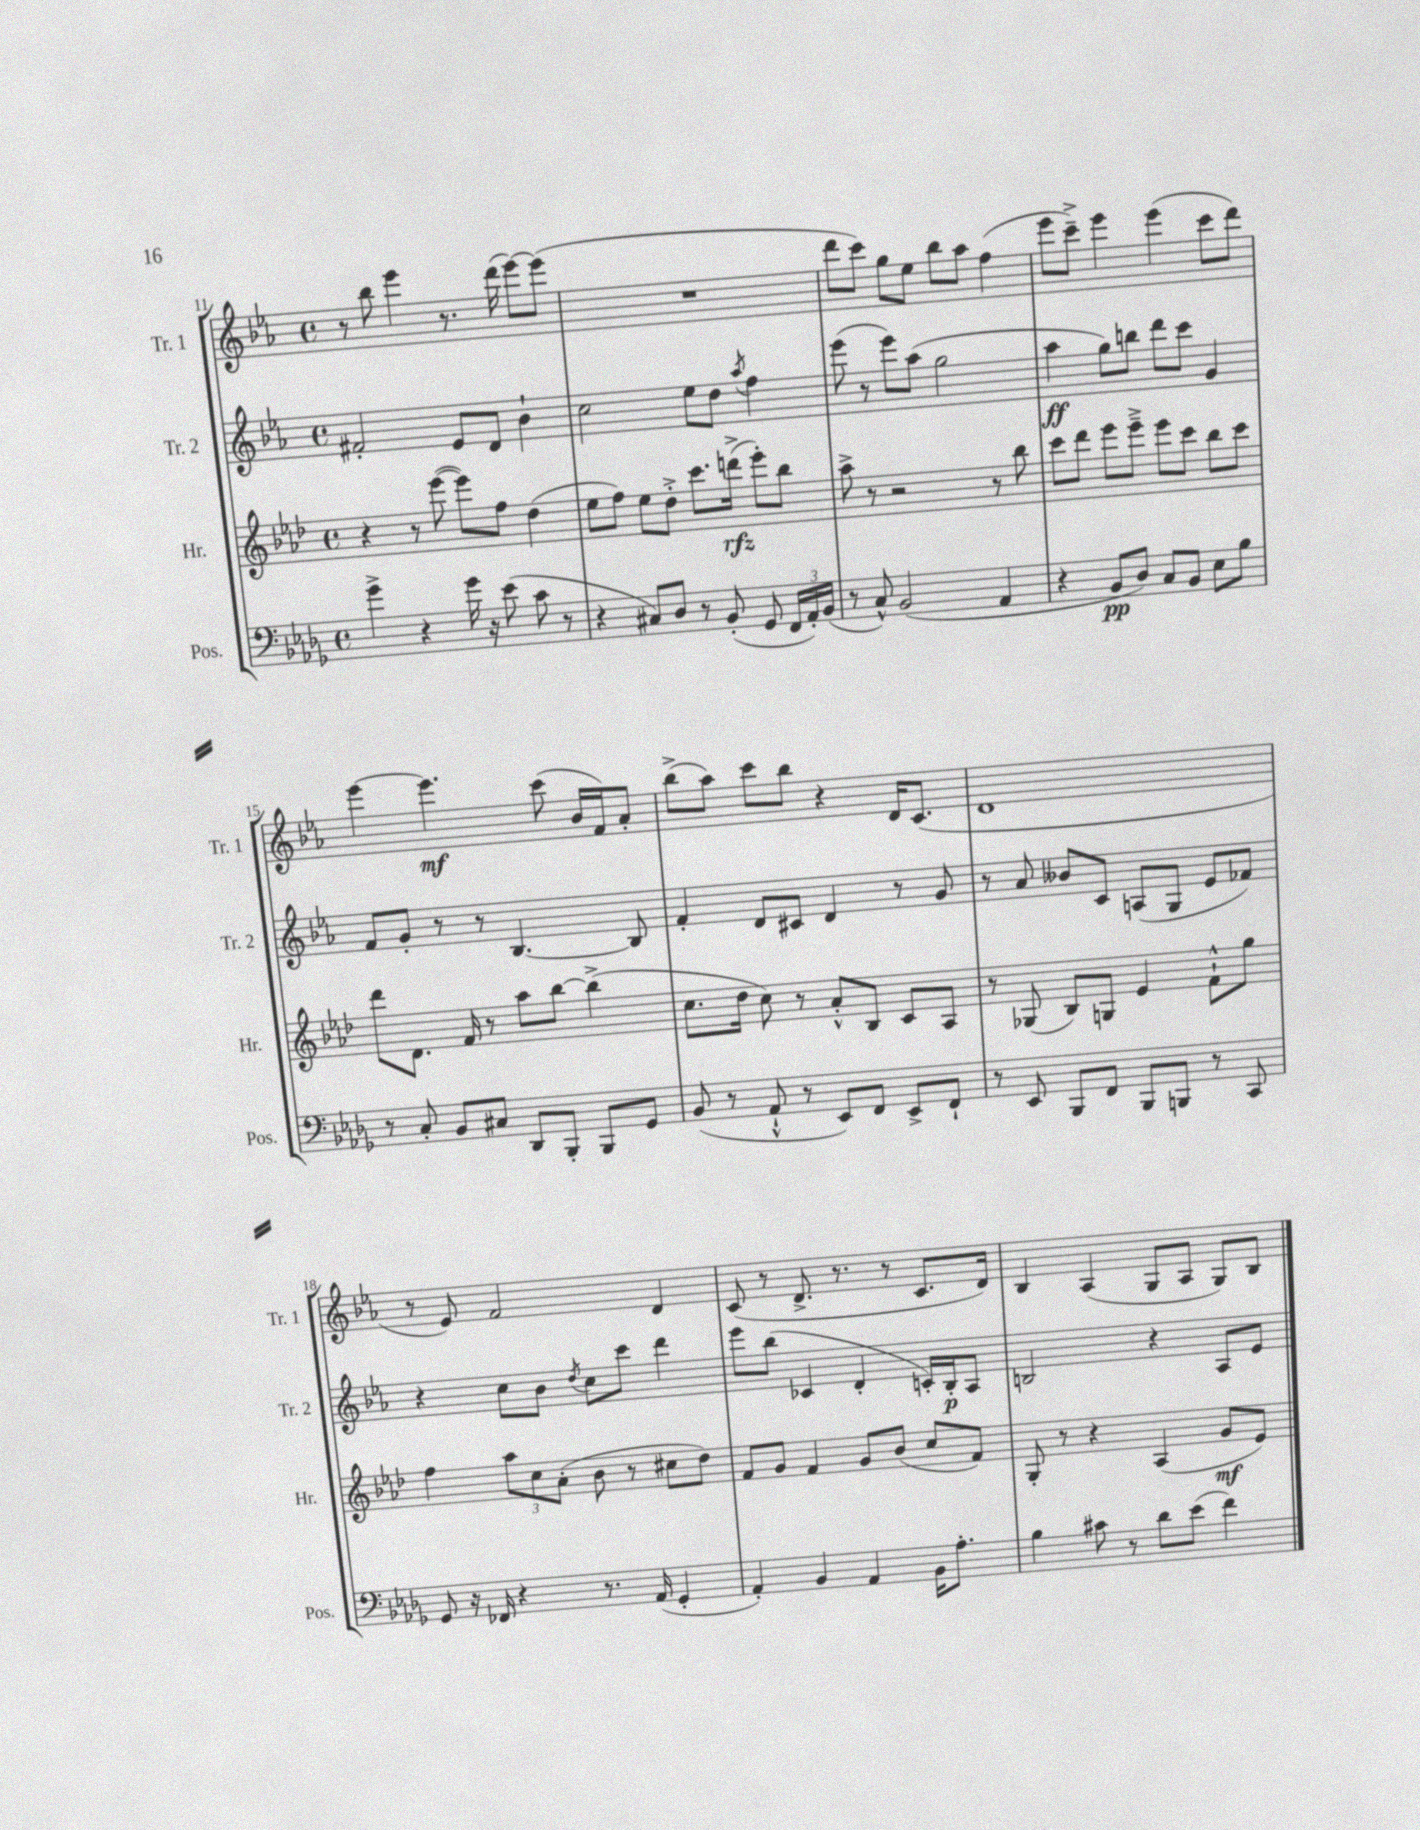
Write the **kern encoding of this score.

**kern	**kern	**kern	**kern
*staff4	*staff3	*staff2	*staff1
*clefF4	*clefG2	*clefG2	*clefG2
*k[b-e-a-d-g-]	*k[b-e-a-d-]	*k[b-e-a-]	*k[b-e-a-]
*M4/4	*M4/4	*M4/4	*M4/4
*met(c)	*met(c)	*met(c)	*met(c)
4g-^	4r	2f#'	8r
.	.	.	8bb-
4r	8r	.	4eee-
.	([8eee-	.	.
16g-	8eee-])	8e-	8.r
16r	.	.	.
(8e-	8ff	8d	.
.	.	.	(16ddd
8c	(4dd-	4b-`	[8eee-)
8r	.	.	(8eee-]
=	=	=	=
4r	8ee-	2cc	1r
.	8ff)	.	.
8C#)	8ee-	.	.
8D-	8dd-'^	.	.
8r	8.ccc	8ee-	.
(8BB-'	.	8dd	.
.	(16ddd^	.	.
.	.	8qaa-	.
8GG-	8eee-')	4ff	.
24FF	8bb-	.	.
24AA-')	.	.	.
(24BB-	.	.	.
=	=	=	=
8r	8aa-^	(8eee-	8ddd
8C^^)	8r	8r	8ccc)
(2BB-	2r	8eee-)	8gg
.	.	(8aa-	8ee-
.	.	2gg	8bb-
.	.	.	8aa-
4AA-	8r	.	(4ff
.	8bb-	.	.
=	=	=	=
4r	8ccc	4aa-	8eee-
.	8ddd-	.	8ccc~^)
8BB-	8eee-	8gg)	4eee-
8D-)	8eee-~^	8bb	.
8C	8eee-	8ddd	(4eee-
8BB-	8ccc	8ccc	.
8E-	8bb-	4g	8ccc
8B-	8ccc	.	8ddd)
=	=	=	=
8r	8ddd-	8f	[4eee-
8C'	8.d-	8g'	.
8BB-	.	8r	4.eee-]
.	16f	.	.
8C#	8r	8r	.
8DD-	8aa-	[4.B-	.
8BBB-'	[8bb-	.	(8ccc
8BBB-	(4bb-^]	.	16b-
.	.	.	16f)
8GG-	.	8B-]	8a-'
=	=	=	=
(8BB-	8.cc	4f'	(8bb-^
8r	.	.	8aa-)
.	16dd-	.	.
8AA-`^^	8cc)	8d	8ccc
8r	8r	8c#	8bb-
8EE-)	8a-'^^	4d	4r
8FF	8B-	.	.
8EE-^	8c	8r	16d
.	.	.	(8.c
8FF`	8A-	8g	.
=	=	=	=
8r	8r	8r	1d
8EE-	(8G-	8a-	.
8BBB-	8B-)	8b--	.
8FF	8G	8c	.
8BBB-	4e-	(8A	.
8BBB	.	8G	.
8r	8f`^^	8e-	.
8CC	8gg	8f-)	.
=	=	=	=
8GG-	4ff	4r	8r
16r	.	.	8e-)
16FF-	.	.	.
4r	12aa-	8cc	2f
.	12cc	.	.
.	.	8b-	.
.	(12a-'	.	.
.	.	8qdd	.
8.r	8b-	8cc	.
.	8r	8ccc	.
(16AA-	.	.	.
4GG-'	8cc#	4ddd	4d
.	8dd-)	.	.
=	=	=	=
4AA-')	8f	8eee-	(8c
.	8g	(8bb-	8r
4BB-	4f	4c-	8.d^
.	.	.	8.r
4AA-	8g	4d'	.
.	(8b-	.	8r
16BB-	8cc	16c')	8.c
8.A-'	.	16B-'	.
.	8f)	8A-	.
.	.	.	16d)
=	=	=	=
4B-	8G'	2B	4B-
.	8r	.	.
8c#	4r	.	(4A-
8r	.	.	.
8d-	(4A-	4r	8G
(8e-	.	.	8A-
4f)	8g	8A-	8G)
.	8e-)	8e-	8B-
==	==	==	==
*-	*-	*-	*-
